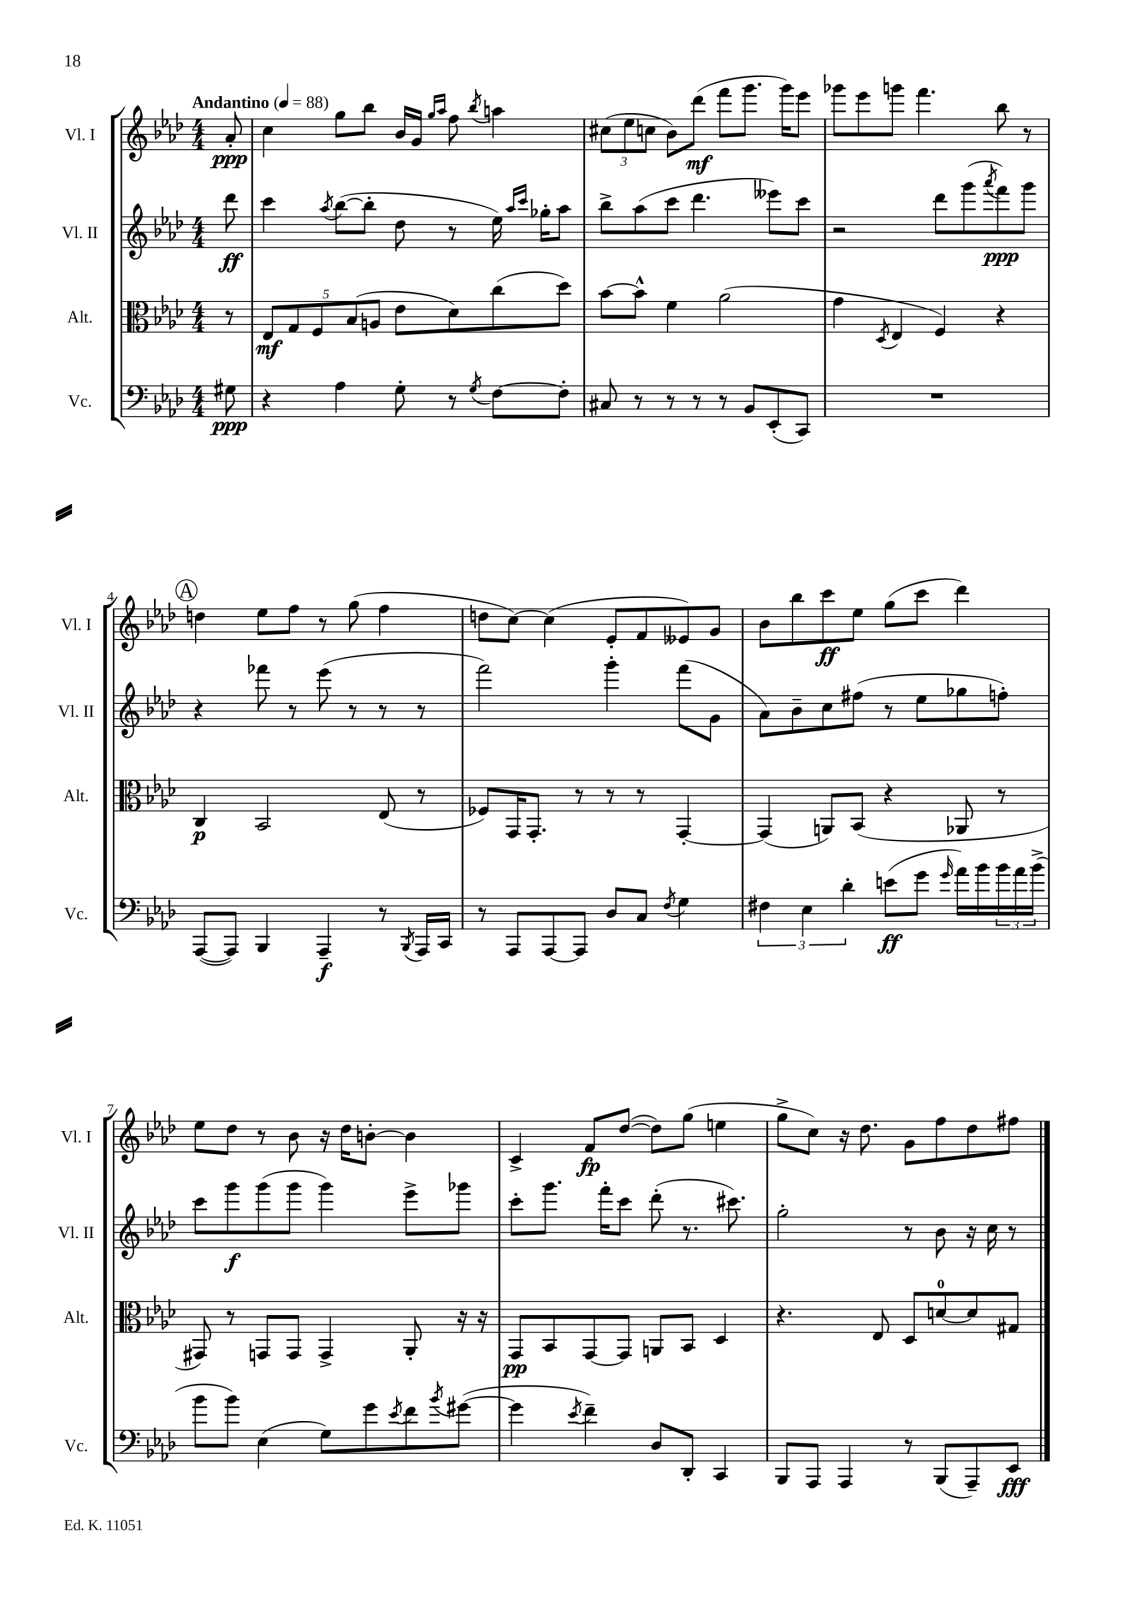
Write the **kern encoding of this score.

**kern	**dynam	**kern	**dynam	**kern	**dynam	**kern	**dynam
*part4	*part4	*part3	*part3	*part2	*part2	*part1	*part1
*staff4	*staff4	*staff3	*staff3	*staff2	*staff2	*staff1	*staff1
*I"Vc.	*	*I"Alt.	*	*I"Vl. II	*	*I"Vl. I	*
*I'Vc.	*	*I'Alt.	*	*I'Vl. II	*	*I'Vl. I	*
*clefF4	*	*clefC3	*	*clefG2	*	*clefG2	*
*k[b-e-a-d-]	*	*k[b-e-a-d-]	*	*k[b-e-a-d-]	*	*k[b-e-a-d-]	*
*M4/4	*	*M4/4	*	*M4/4	*	*M4/4	*
*MM88	*	*MM88	*	*MM88	*	*MM88	*
=	=	=	=	=	=	=	=
!	!	!	!	!	!	!LO:TX:a:B:t=Andantino	!
8G#X\	ppp	8r	.	8ddd-\	ff	8a-'/	ppp
=1	=1	=1	=1	=1	=1	=1	=1
4r	.	10E-/L	mf	4ccc\	.	4cc\	.
.	.	10G/	.	.	.	.	.
.	.	10F/	.	.	.	.	.
.	.	.	.	8qaa-/	.	.	.
4A-\	.	.	.	([8bb-\L	.	8gg\L	.
.	.	(10B-/	.	.	.	.	.
.	.	.	.	8bb-'\J]	.	8bb-\J	.
.	.	10An/J	.	.	.	.	.
8G'\	.	8e-\L	.	8dd-\	.	16b-/LL	.
.	.	.	.	.	.	16g/JJ	.
.	.	.	.	.	.	16qqgg/LL	.
.	.	.	.	.	.	16qqaa-/JJ	.
8r	.	8d-\)	.	8r	.	8ff\	.
8qG/	.	.	.	.	.	8qbb-/	.
[8F\L	.	(8cc\	.	16ee-\)	.	4aan\	.
.	.	.	.	16qqaa-/LL	.	.	.
.	.	.	.	16qqccc/JJ	.	.	.
.	.	.	.	16gg-X'\KL	.	.	.
8F'\J]	.	8dd-\J)	.	8aa-\J	.	.	.
=2	=2	=2	=2	=2	=2	=2	=2
8C#X/	.	[8b-\L	.	8bb-^\L	.	(12cc#X\L	.
.	.	.	.	.	.	12ee-\	.
8r	.	8b-^^\J]	.	(8aa-\	.	.	.
.	.	.	.	.	.	12ccn\J	.
8r	.	4f\	.	8ccc\J	.	8b-\L)	.
8r	.	.	.	4.ddd-\	.	(8ddd-\J	mf
8r	.	(2a-\	.	.	.	8fff\L	.
8BB-/L	.	.	.	.	.	8.ggg\J	.
(8EE-'/	.	.	.	8eee--X\L)	.	.	.
.	.	.	.	.	.	16ggg\KL)	.
8CC/J)	.	.	.	8ccc\J	.	8eee-\J	.
=3	=3	=3	=3	=3	=3	=3	=3
1r	.	4g\	.	2r	.	8ggg-X\L	.
.	.	.	.	.	.	8eee-\	.
.	.	8qD-/	.	.	.	.	.
.	.	4E-/	.	.	.	8gggn\J	.
.	.	.	.	.	.	4.fff\	.
.	.	4F/)	.	8ddd-\L	.	.	.
.	.	.	.	(8ggg\	.	.	.
.	.	.	.	8qaaa-/	.	.	.
.	.	4r	.	8fff\)	ppp	8bb-\	.
.	.	.	.	8ggg\J	.	8r	.
!!LO:LB:g=z
!!LO:REH:place=s1:t=A
=4	=4	=4	=4	=4	=4	=4	=4
([8AAA-/L	.	4C/	p	4r	.	4ddn\	.
8AAA-/J])	.	.	.	.	.	.	.
4BBB-/	.	2BB-/	.	8fff-X\	.	8ee-\L	.
.	.	.	.	8r	.	8ff\J	.
4AAA-~/	f	.	.	(8eee-\	.	8r	.
.	.	.	.	8r	.	(8gg\	.
8r	.	(8E-/	.	8r	.	4ff\	.
8qBBB-/	.	.	.	.	.	.	.
16AAA-/LL	.	8r	.	8r	.	.	.
16CC/JJ	.	.	.	.	.	.	.
=5	=5	=5	=5	=5	=5	=5	=5
8r	.	8F-X/L)	.	2fff\)	.	8ddn\L	.
8AAA-/L	.	16GG/K	.	.	.	[8cc\J)	.
.	.	8.GG'/J	.	.	.	.	.
[8AAA-/	.	.	.	.	.	(4cc\]	.
8AAA-/J]	.	8r	.	.	.	.	.
8D-/L	.	8r	.	4ggg'\	.	8e-'/L	.
8C/J	.	8r	.	.	.	8f/	.
8qF/	.	.	.	.	.	.	.
4G\	.	[4GG'/	.	(8fff\L	.	8e--X/)	.
.	.	.	.	8g\J	.	8g/J	.
=6	=6	=6	=6	=6	=6	=6	=6
6F#X\	.	(4GG/]	.	8a-\L)	.	8b-\L	.
.	.	.	.	8b-~\	.	8bb-\	.
6E-\	.	.	.	.	.	.	.
.	.	8AAn/L)	.	8cc\	.	8ccc\	ff
6d-'\	.	.	.	.	.	.	.
.	.	(8BB-/J	.	(8ff#X\J	.	8ee-\J	.
(8en\L	ff	4r	.	8r	.	(8gg\L	.
8g\J	.	.	.	8ee-\L	.	8ccc\J	.
16qqg/	.	.	.	.	.	.	.
16a-\LL)	.	8AA-X/	.	8gg-X\	.	4ddd-\)	.
16b-\	.	.	.	.	.	.	.
24b-\	.	8r	.	8ffn'\J)	.	.	.
24a-\	.	.	.	.	.	.	.
(24b-^\JJ	.	.	.	.	.	.	.
!!LO:LB:g=z
=7	=7	=7	=7	=7	=7	=7	=7
8b-\L	.	8GG#X/)	.	8ccc\L	.	8ee-\L	.
8b-\J)	.	8r	.	8ggg\	f	8dd-\J	.
(4E-\	.	8GGn/L	.	(8ggg\	.	8r	.
.	.	8GG/J	.	8ggg\J	.	8b-\	.
8G\L)	.	4GG^/	.	4ggg\)	.	16r	.
.	.	.	.	.	.	16dd-\KL	.
8g\	.	.	.	.	.	[8bn'\J	.
8qe-/	.	.	.	.	.	.	.
8f\	.	8AA-'/	.	8eee-^\L	.	4b\]	.
8qb-/	.	.	.	.	.	.	.
([8g#X\J	.	16r	.	8ggg-X\J	.	.	.
.	.	16r	.	.	.	.	.
=8	=8	=8	=8	=8	=8	=8	=8
4g#\]	.	8GG/L	pp	8ccc'\L	.	4c^/	.
.	.	8BB-/	.	8.ggg\J	.	.	.
8qe-/	.	.	.	.	.	.	.
4f~\)	.	[8GG/	.	.	.	8f/L	fp
.	.	.	.	16fff'\KL	.	.	.
.	.	8GG/J]	.	8ccc\J	.	([8dd-/J	.
8D-/L	.	8AAn/L	.	(8ddd-'\	.	8dd-\L])	.
8DD-'/J	.	8BB-/J	.	8.r	.	(8gg\J	.
4CC/	.	4D-/	.	.	.	4een\	.
.	.	.	.	8.ccc#X\)	.	.	.
=9	=9	=9	=9	=9	=9	=9	=9
8BBB-/L	.	4.r	.	2gg'\	.	8gg^\L	.
8AAA-/J	.	.	.	.	.	8cc\J)	.
4AAA-/	.	.	.	.	.	16r	.
.	.	.	.	.	.	8.dd-\	.
.	.	8E-/	.	.	.	.	.
8r	.	8D-/L	.	8r	.	8g\L	.
(8BBB-/L	.	[8dn/	.	8b-\	.	8ff\	.
8AAA-~/)	.	8d/]	.	16r	.	8dd-\	.
.	.	.	.	16cc\	.	.	.
8EE-/J	fff	8G#X/J	.	8r	.	8ff#X\J	.
==	==	==	==	==	==	==	==
*-	*-	*-	*-	*-	*-	*-	*-
